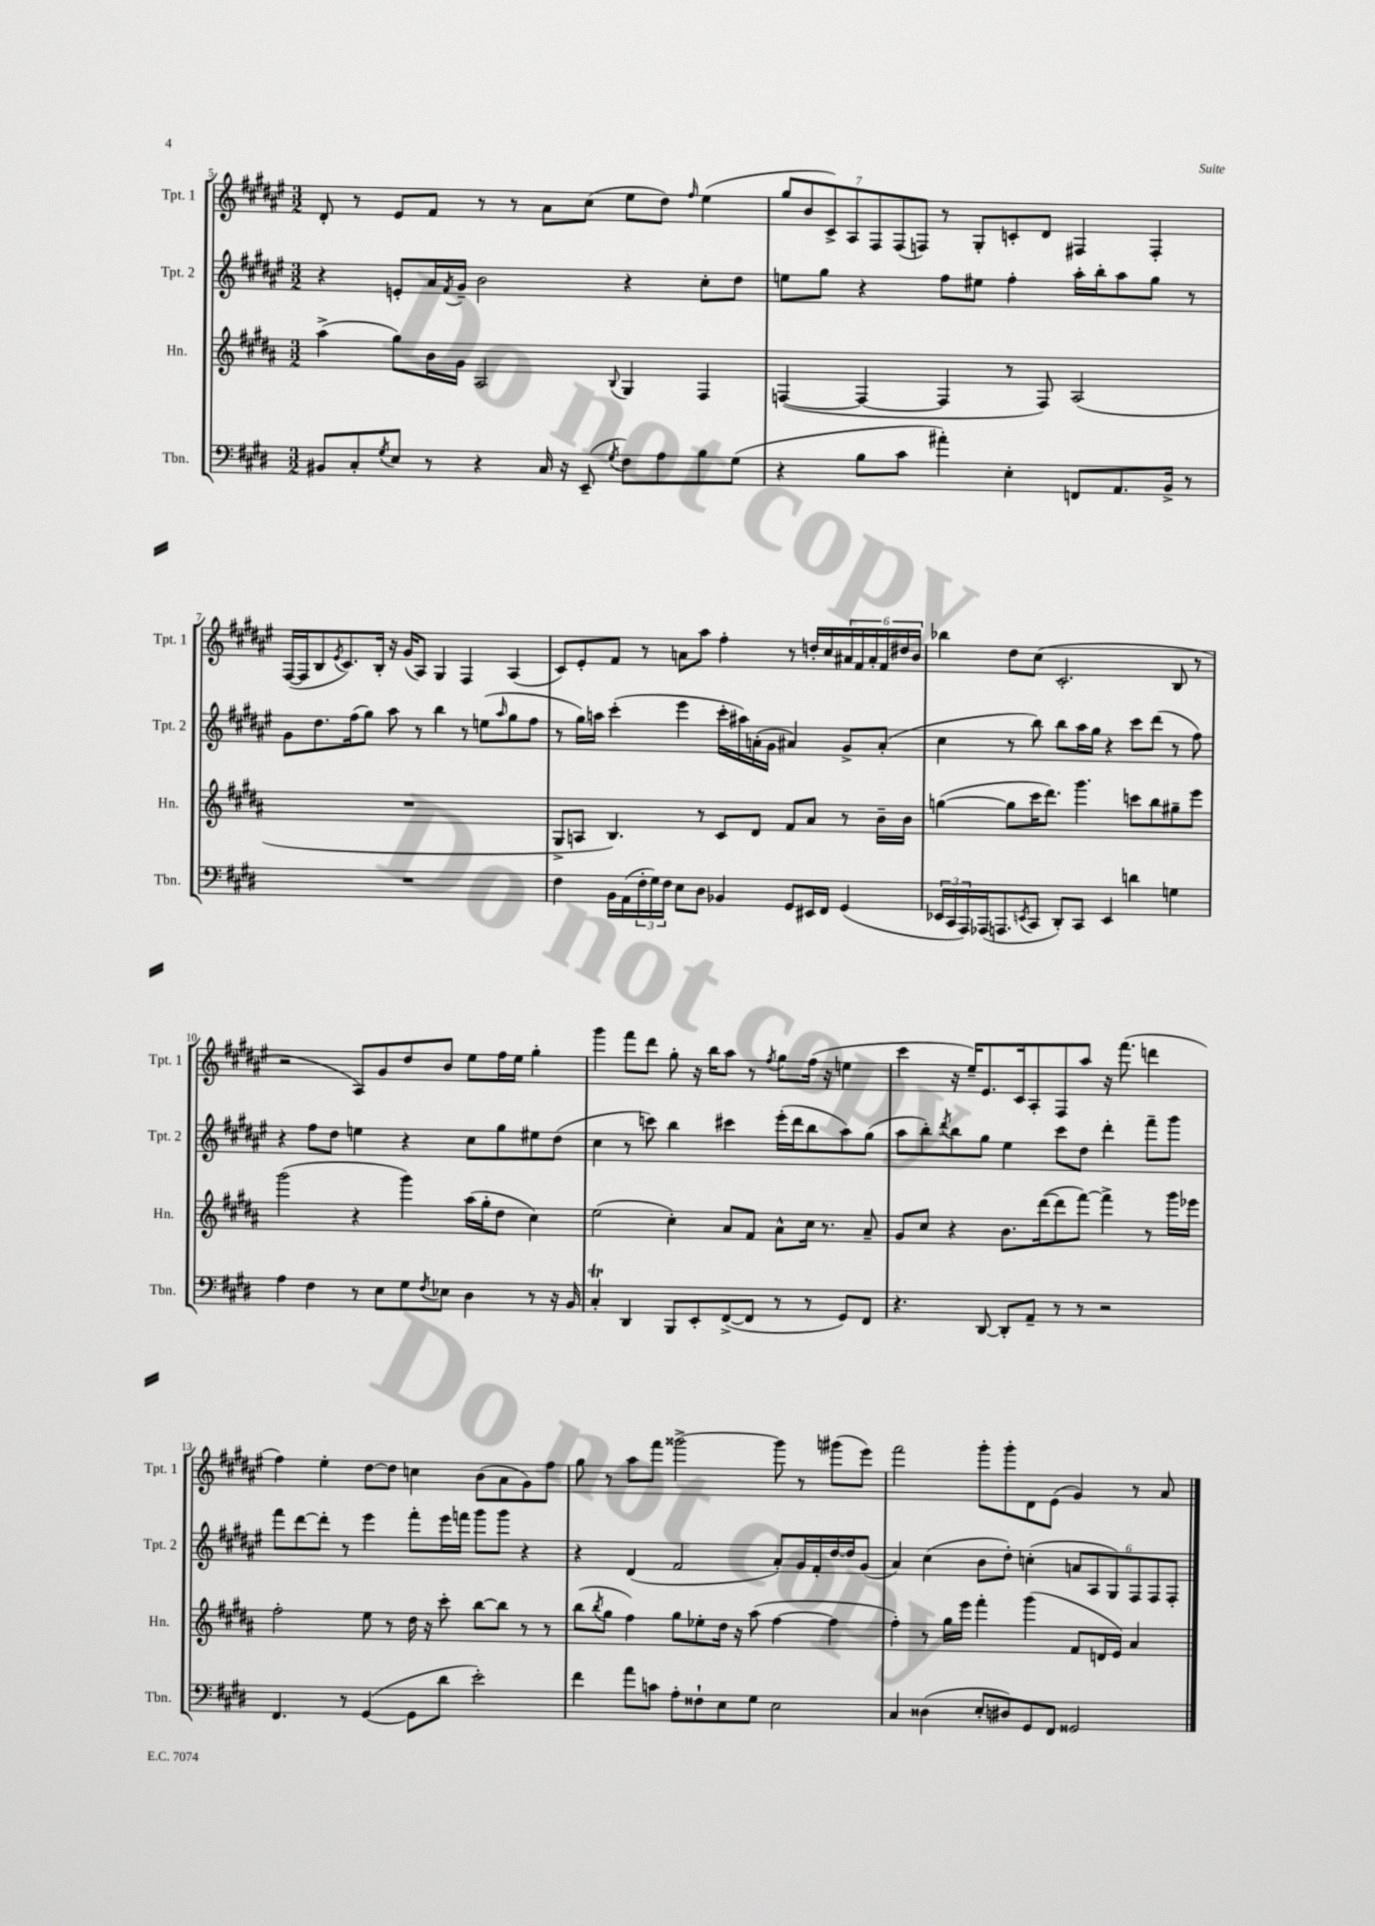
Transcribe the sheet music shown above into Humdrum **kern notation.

**kern	**kern	**kern	**kern
*part4	*part3	*part2	*part1
*staff4	*staff3	*staff2	*staff1
*I"Tbn.	*I"Hn.	*I"Tpt. 2	*I"Tpt. 1
*I'Tbn.	*I'Hn.	*I'Tpt. 2	*I'Tpt. 1
*clefF4	*clefG2	*clefG2	*clefG2
*k[f#c#g#d#]	*k[f#c#g#d#a#]	*k[f#c#g#d#a#e#]	*k[f#c#g#d#a#e#]
*M3/2	*M3/2	*M3/2	*M3/2
=5	=5	=5	=5
8BB#X/L	(4aa#^\	4r	8d#'/
8C#'/	.	.	8r
8qG#/	.	.	.
8E/J	8gg#\L)	8en'/L	8e#/L
8r	16b\L	16a#/L	8f#/J
.	.	8qf#/	.
.	16g#\JJ	16g#~/JJ	.
4r	2A#/	2b\	8r
.	.	.	8r
16C#/	.	.	8a#\L
16r	.	.	.
(8EE~/	.	.	(8cc#\J
8qG#/	8qqB/	.	.
8F#\L)	4G#/	4r	8ee#\L
8A\	.	.	8dd#\J)
.	.	.	16qqff#/
8B\	4F#/	8cc#'\L	(4ee#\
(8G#\J	.	8dd#\J	.
=6	=6	=6	=6
4r	([4Fn/	8een\L	14gg#/L
.	.	.	14b/
.	.	8gg#\J	.
.	.	.	14c#^/)
.	.	.	14A#/
8B\L	4F/_	4r	.
.	.	.	14F#/
.	.	.	(14F#/
8c#\J	.	.	.
.	.	.	14Fn/J)
4a#X'\)	4F/]	8ff#\L	8r
.	.	8ee#X\J	8G#'/L
4E'\	8r	4ff#'\	8cn'/
.	8F/)	.	8d#/J
8FFn/L	(2A#/	16aa#'\LL	4F#X/
.	.	16bb'\J	.
8.AA/	.	8aa#\	.
.	.	8gg#\J	4F#'/
16BB^/Jk	.	.	.
8r	.	8r	.
!!LO:LB:g=z
=7	=7	=7	=7
1.r	1.r	8g#\L	([16F#/LL
.	.	.	16F#/J]
.	.	8.dd#\	8B/
.	.	.	8qe#/
.	.	.	8.c#/)
.	.	(16ff#\k	.
.	.	8gg#\J)	.
.	.	.	16B'/Jk
.	.	8aa#\	16r
.	.	.	(16g#/KL
.	.	8r	8A#/J)
.	.	4bb\	4G#/
.	.	8r	4F#/
.	.	(8een\L	.
.	.	16qqaa#/	.
.	.	8gg#\	(4A#/
.	.	8ff#\J	.
=8	=8	=8	=8
4F#\	8G#^/L	8r	8c#/L)
.	8An/J	16gg#\LL)	8e#'/
.	.	16aan\JJ	.
16BB\LL	4.B/)	(4ccc#'\	8f#/J
(16AA\	.	.	.
24F#'\	.	.	8r
24G#\)	.	.	.
24F#\JJ	.	.	.
8E\L	.	4eee#\	8an\L
8D#\J	8r	.	8aa#\J
4BB-X/	8c#/L	16ccc#'\LL	4ff#'\
.	.	16aa#X\)	.
.	8d#/J	(16an'\	.
.	.	16g#\JJ	.
8GG#/L	8f#/L	4a#X/)	8r
16EE#X/L	8a#/J	.	16ddn'/LL
16FF#/JJ	.	.	16cc#/
(4GG#/	8r	8g#^/L	24a#X/
.	.	.	24f#/
.	.	.	24a#'/
.	16b~\LL	(8a#'/J	24f#/
.	.	.	24dd#X/
.	16b\JJ	.	.
.	.	.	24b/JJ
=9	=9	=9	=9
24EE-X/LL	([4ggn\	4cc#\	4bb-X\
24CC#/	.	.	.
24AAA/)	.	.	.
(16AAA-X/J	.	.	.
8.AAAn/	.	.	.
.	8gg\L]	8r	8dd#\L
8qEEn/	.	.	.
8CC#/J	16ccc#\K	8bb\)	(8cc#\J
.	8.ddd#\J)	.	.
8DD#'/L)	.	8bb\L	2.c#'/
8CC#/J	4.ggg#\	16aa#\L	.
.	.	16gg#\JJ	.
4EE/	.	4r	.
4dn\	8cccn\L	8ccc#\L	.
.	8bb\	(8ddd#\J	.
4Gn\	8gg#X~\	8r	8B/
.	8eee\J	8ff#\)	8r
!!LO:LB:g=z
=10	=10	=10	=10
4A\	(2ggg#\	4r	2r
4F#\	.	8ff#\L	.
.	.	8dd#\J	.
8r	4r	4een\	8A#/L)
8E\L	.	.	8g#/
8G#\	4ggg#\)	4r	8dd#/
8qF#/	.	.	.
8E-X\J	.	.	8b/J
4D#\	(16aa#\LL	8cc#\L	8ee#\L
.	16gg#'\J	.	.
.	8dd#\J	8gg#\	16ff#\L
.	.	.	16ee#\JJ
8r	4cc#\)	8ee#X\	4gg#'\
16r	.	(8dd#\J	.
16BB/	.	.	.
=11	=11	=11	=11
4C#T'/	(2ee\	4cc#\	4ggg#\
4DD#/	.	8r	8fff#\L
.	.	8cccn\)	8ddd#\J
8BBB/L	4cc#'\)	4bb\	8gg#'\
8EE'/	.	.	16r
.	.	.	16bb\KL
([8FF#^/	8a#/L	4ccc#X\	8aa#\J
8FF#/J]	8f#/J	.	8r
.	.	.	8qff#/
8r	8a#^^\L	(16eee#'\LL	8gg#\L
.	.	16ddd#\J	.
8r	16cc#\Jk	8bb\	(16ff#\Jk
.	8.r	.	16r
8GG#/L)	.	8aa#\)	4een\
8FF#/J	8a#~/	(8gg#\J	.
=12	=12	=12	=12
4.r	8g#/L	8aa#\L	4ccc#\
.	8cc#/J	8bb'\)	.
.	.	8qddd#/	.
.	4r	8bb\	16r
.	.	.	16ee#~/KL)
[8DD#/	.	8gg#\J	8.e#/
8DD#'/L]	8.b\L	4ee#\	.
.	.	.	16c#/k
8AA~/J	.	.	8A#'/
.	([16ddd#\k	.	.
8r	8ddd#\]	8ccc#\L	8F#/
8r	[8fff#\J)	8dd#\J	8aa#/J
2r	4fff#^\]	4ddd#'\	16r
.	.	.	(8.fff#\
.	8r	8fff#~\L	4dddn\
.	16ggg#\LL	8ggg#\J	.
.	16eee-X\JJ	.	.
!!LO:LB:g=z
=13	=13	=13	=13
4.FF#/	2ff#'\	8fff#\L	4ff#\)
.	.	[8ddd#\	.
.	.	8ddd#'\J]	4ee#'\
8r	.	8r	.
([4GG#/	8ee\	4eee#\	[8dd#\L
.	8r	.	8dd#\J]
8GG#\L]	16dd#\	8fff#'\L	4ccn\
.	16r	.	.
8d#\J	8ccc#'\	16eee#\L	.
.	.	16fffn\JJ	.
2e'\)	[8bb\L	8ggg#\L	(8b\L
.	8bb\J]	8ggg#\J	8a#\
.	8r	4r	8g#\)
.	8r	.	8ff#\J
=14	=14	=14	=14
4f#\	(8bb\L	4r	8gg#\
.	8qbb/	.	.
.	8gg#\J	.	8r
8a\L	4ff#\)	(4d#/	8aa#\L
8cn\J	.	.	8fff#\J
8A'\L	8gg#\L	2f#/	[2ggg##X^\
8F##X`\	8ee-X'\	.	.
8E\	16dd#\Jk	.	.
.	16r	.	.
8G#\J	(8aa#\	.	.
2E\	[4ff#\	8a#'/L)	8ggg##\]
.	.	16g#/L	8r
.	.	16f#'/	.
.	4ff#\]	[16dd#/	(8ggg#X\L
.	.	16dd#/J]	.
.	.	(8g#/J	8eee#\J)
=15	=15	=15	=15
4C#/	4ff#'\)	4a#/)	2fff#\
(4D##X\	8r	(4cc#\	.
.	16gg#\LL	.	.
.	16eee\JJ	.	.
8E'/L	4fff#'\	8b\L	8ggg#'\L
8D#X/)	.	8dd#'\J)	8ggg#'\
8GG#/	(4ggg#\	(4ccn'\	8d#\
8FF#/J	.	.	(8e#\J
2GG##X/	8f#/L	12an/L	4g#/)
.	.	12A#/	.
.	16dn/L	.	.
.	.	12G#/)	.
.	16e/JJ)	.	.
.	4a#/	12F#/	8r
.	.	12F#/	.
.	.	.	8a#/
.	.	12F#'/J	.
==	==	==	==
*-	*-	*-	*-
